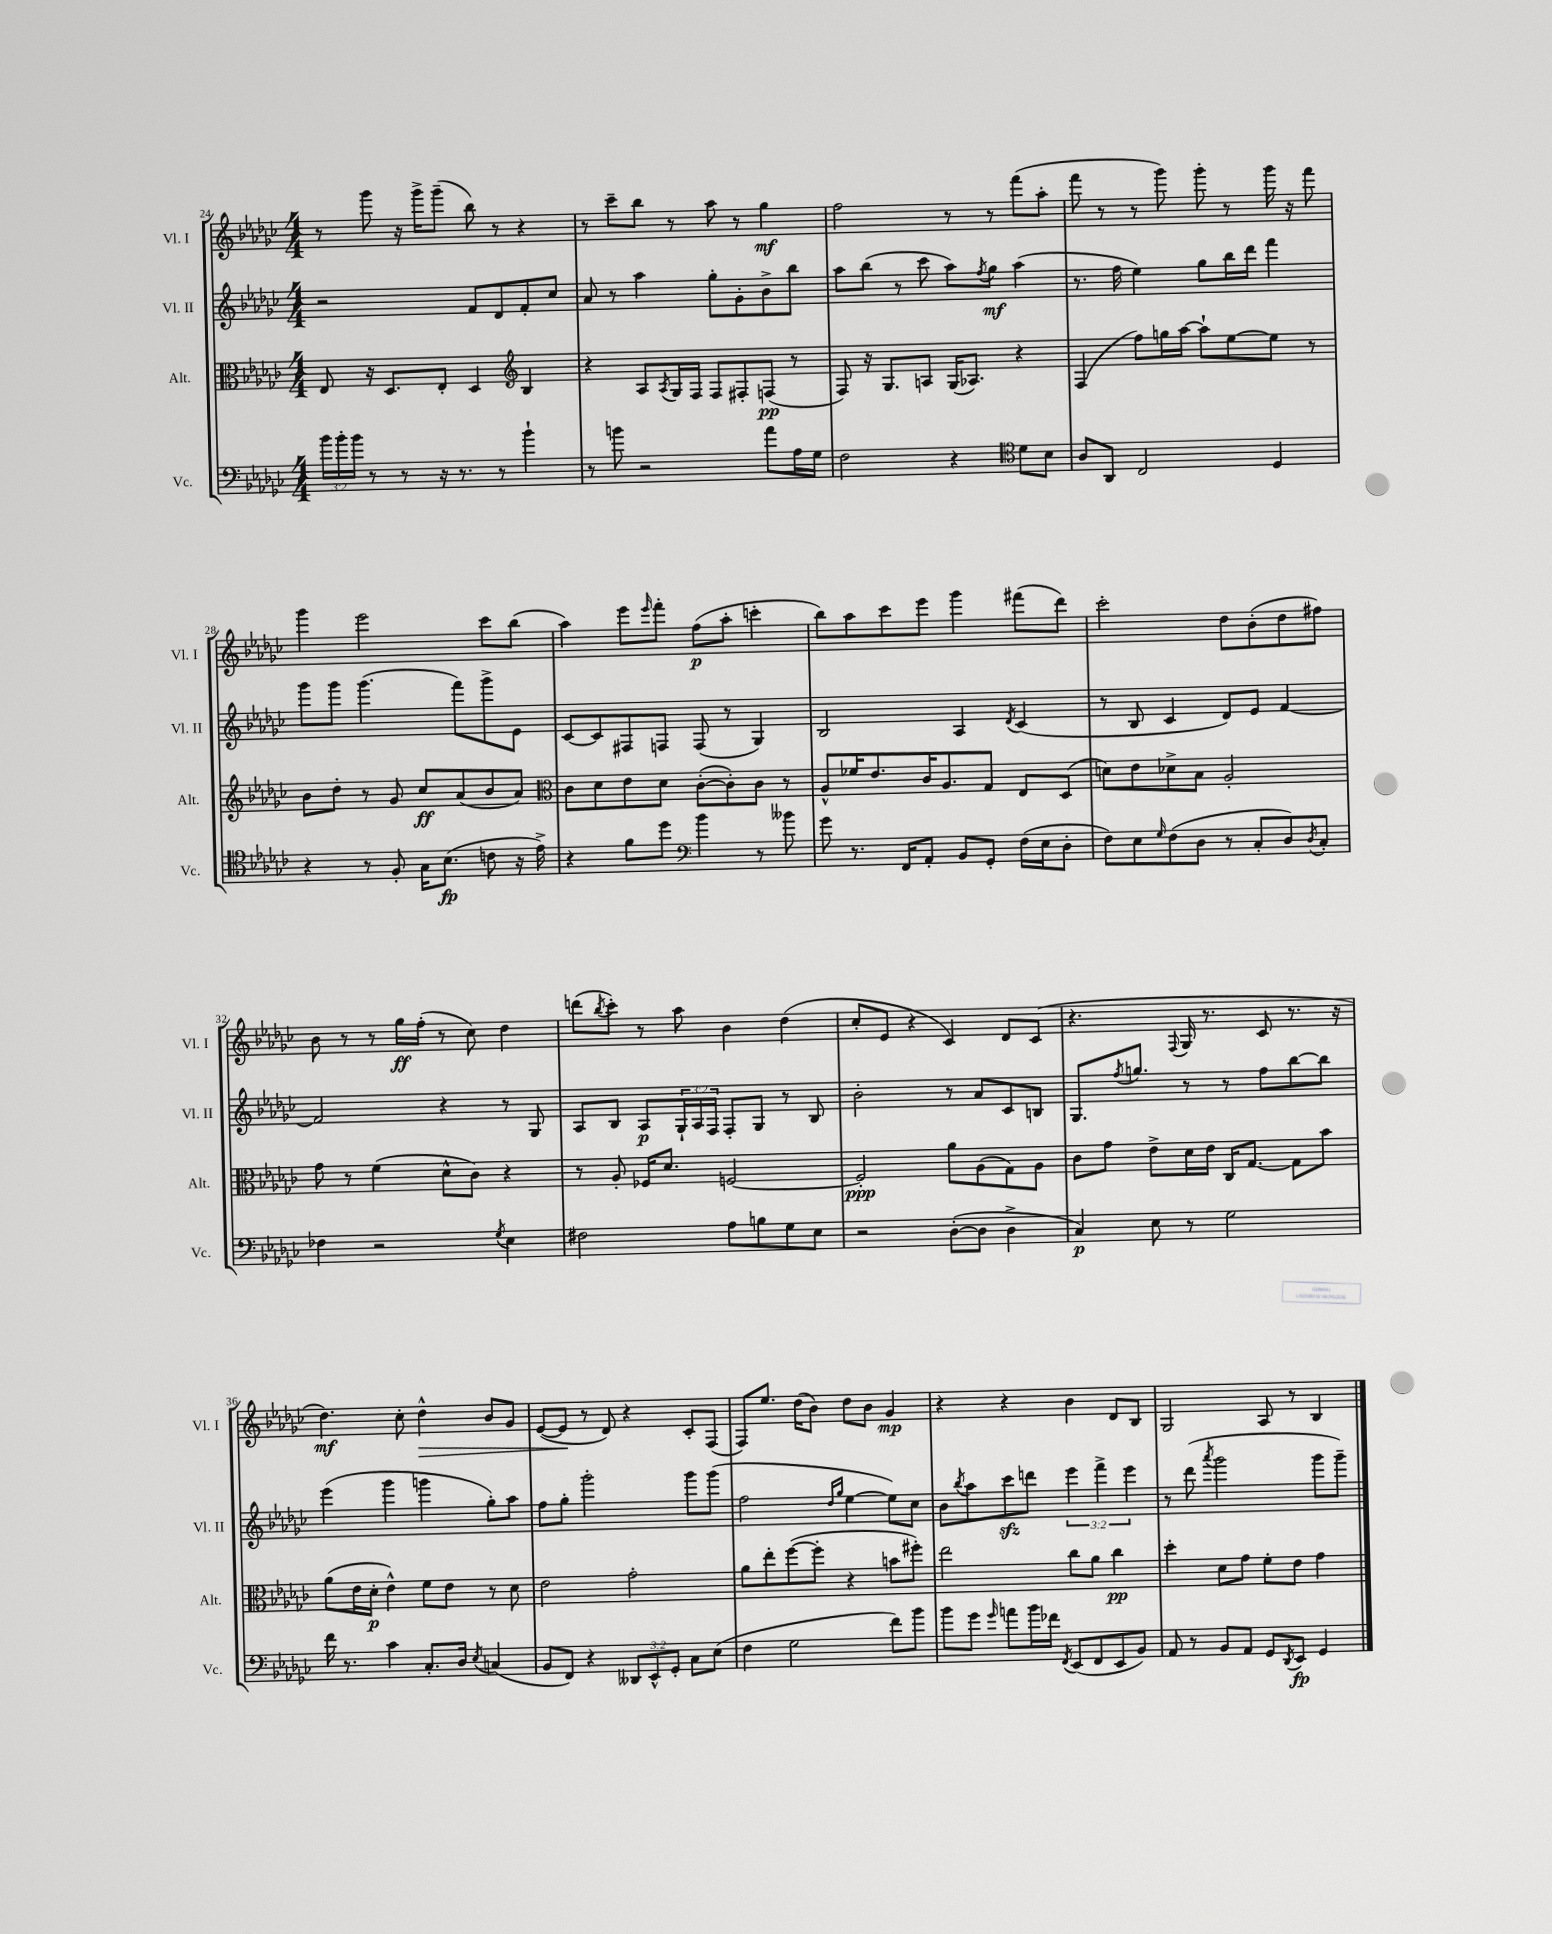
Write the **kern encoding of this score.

**kern	**kern	**kern	**kern
*staff4	*staff3	*staff2	*staff1
*clefF4	*clefC3	*clefG2	*clefG2
*k[b-e-a-d-g-c-]	*k[b-e-a-d-g-c-]	*k[b-e-a-d-g-c-]	*k[b-e-a-d-g-c-]
*M4/4	*M4/4	*M4/4	*M4/4
24b-	8E-	2r	8r
24b-'	.	.	.
24b-	.	.	.
8r	16r	.	8ggg-
.	8.D-	.	.
8r	.	.	16r
.	.	.	16ggg-^
16r	8E-'	.	(8ggg-~
8.r	.	.	.
.	4D-	8f	8bb-)
8r	.	8d-	8r
*	*clefG2	*	*
4b-`	4B-	8f'	4r
.	.	8cc-	.
=	=	=	=
8r	4r	8a-	8r
8b	.	8r	8ccc-~
2r	8A-	4aa-	8bb-
.	8qA-	.	.
.	16G-	.	8r
.	16F	.	.
.	8F	8gg-'	8aa-
.	8F#'	8g-'	8r
8a-	(8F	8b-^	4gg-
16A-	8r	8bb-	.
16G-	.	.	.
=	=	=	=
2F	8F)	8aa-	2ff
.	16r	(8bb-	.
.	8.G-	.	.
.	.	8r	.
.	8A	8ccc-	.
4r	(16G-	8aa-)	8r
.	8.A-)	.	.
.	.	8qff	.
.	.	8gg-	8r
*clefC4	*	*	*
8d-	4r	(4aa-	(8fff
8B-	.	.	8aa-'
=	=	=	=
8A-	(4F	8.r	8fff
8AA-	.	.	8r
.	.	16ff	.
2C-	8ff)	4ee-)	8r
.	16gg	.	8ggg-)
.	[16aa-	.	.
.	8aa-`]	8gg-	8ggg-'
.	[8ee-	16bb-	8r
.	.	16ddd-	.
4D-	8ee-]	4fff	16ggg-
.	.	.	16r
.	8r	.	8fff
=	=	=	=
4r	8b-	8ggg-	4ggg-
.	8dd-'	8ggg-	.
8r	8r	(4.ggg-	2eee-
8F'	8g-	.	.
16G-	8cc-	.	.
(8.B-	.	.	.
.	(8a-	8fff)	.
8c	8b-	8ggg-^	8ccc-
16r	8a-)	8e-	(8bb-
16e-^)	.	.	.
=	=	=	=
*	*clefC3	*	*
4r	8c-	[8c-	4aa-)
.	8d-	8c-]	.
8f	8e-	8F#	8eee-
.	.	.	16qqeee-
8dd-	8d-	8F	8fff'
*clefF4	*	*	*
4b-	([8c-'	(8F	(8ff
.	8c-'])	8r	8aa-'
8r	8c-	4G-)	4ccc'
8b--	8r	.	.
=	=	=	=
8g-	8A-^^	2B-	8bb-)
8.r	16f-	.	8aa-
.	8.e-	.	.
.	.	.	8ccc-
16FF	.	.	.
8AA-'	16c-	.	8eee-
.	8.A-	.	.
8BB-	.	4A-	4ggg-
8GG-'	8G-	.	.
.	.	8qd-	.
(16F	8E-	(4c-	(8fff#
16E-	.	.	.
8D-'	(8D-	.	8ddd-)
=	=	=	=
8F)	8d)	8r	2ccc-'
8E-	8e-	8B-	.
16qqG-	.	.	.
(8F	8d-^	4c-	.
8D-	8B-	.	.
8r	2A-'	8d-)	8dd-
8C-'	.	8e-	(8b-'
8D-)	.	[4f	8dd-
8qD-	.	.	.
8C-'	.	.	8ff#)
=	=	=	=
4F-	8g-	2f]	8b-
.	8r	.	8r
2r	(4f	.	8r
.	.	.	16gg-
.	.	.	(16ff'
.	8d-^^	4r	8r
.	8c-)	.	8cc-)
8qG-	.	.	.
4E-	4r	8r	4dd-
.	.	8G-	.
=	=	=	=
2F#	8r	8A-	(8ddd
.	.	.	8qbb-
.	8A-'	8B-	8ccc-')
.	16F-	8A-	8r
.	8.d-	.	.
.	.	24G-`	8aa-
.	.	24A-	.
.	.	24F	.
8A-	[2F	8F'	4b-
8B	.	8G-	.
8G-	.	8r	(4dd-
8E-	.	8B-	.
=	=	=	=
2r	2F']	2b-'	8cc-'
.	.	.	8e-
.	.	.	4r
([8D-'	8a-	8r	4c-)
8D-]	(8A-	8a-	.
4D-^	8G-)	8c-	8d-
.	8A-	8B	(8c-
=	=	=	=
4C-)	8c-	8.G-	4.r
.	8g-	.	.
.	.	8qff	.
.	.	8.gg	.
8E-	8e-^	.	.
.	.	.	8qqF
8r	16d-	8r	16G-
.	16e-	.	8.r
2G-	16C-	8r	.
.	[8.G-	.	.
.	.	8ff	8c-
.	8G-]	[8bb-	8.r
.	8b-	8bb-]	.
.	.	.	16r
=	=	=	=
16f	(8a-	(4eee-	4.dd-)
8.r	.	.	.
.	16e-	.	.
.	16d-'	.	.
4c-	4e-^^)	4ggg-	.
.	.	.	8cc-'
8.C-'	8f	4ggg	4dd-^^
.	8e-	.	.
16D-	.	.	.
8qE-	.	.	.
(4C	8r	8gg-')	8b-
.	8d-	8aa-	8g-
=	=	=	=
8BB-	2e-	8ff	([8e-
8FF)	.	8gg-'	8e-]
4r	.	2ggg-'	8r
.	.	.	8d-)
12DD--	2g-'	.	4r
12EE-^^	.	.	.
12GG-'	.	.	.
8C-	.	8ggg-	8c-'
(8E-	.	(8ggg-	(8F
=	=	=	=
4F	8a-	2ff	8F)
.	8ee-'	.	8.ee-
2G-	([8ff	.	.
.	.	.	(16dd-
.	8ff']	.	8b-)
.	.	16qqdd-	.
.	.	16qqgg-	.
.	4r	[4ee-	8dd-
.	.	.	8b-
8f)	8b	8ee-])	4g-
8b-	8ff#')	8cc-	.
=	=	=	=
8b-	2ee-	8b-	4r
.	.	8qbb-	.
8g-	.	8aa-	.
16qqg-	.	.	.
8a	.	8ccc-	4r
16b-	.	8ddd	.
16f-	.	.	.
8qFF	.	.	.
(8EE-	8cc-	6eee-	4b-
8FF	8a-	.	.
.	.	6fff^	.
8EE-	4cc-	.	8d-
.	.	6eee-	.
8BB-)	.	.	8B-
=	=	=	=
8AA-	4dd-'	8r	2G-
8r	.	(8ddd-	.
.	.	8qaaa-	.
8BB-	8d-	2ggg-	.
8AA-	8g-	.	.
8GG-	8f'	.	8A-
8qDD-	.	.	.
8EE-	8e-	.	8r
4GG-	4g-	8ggg-	4B-
.	.	8ggg-~)	.
==	==	==	==
*-	*-	*-	*-
